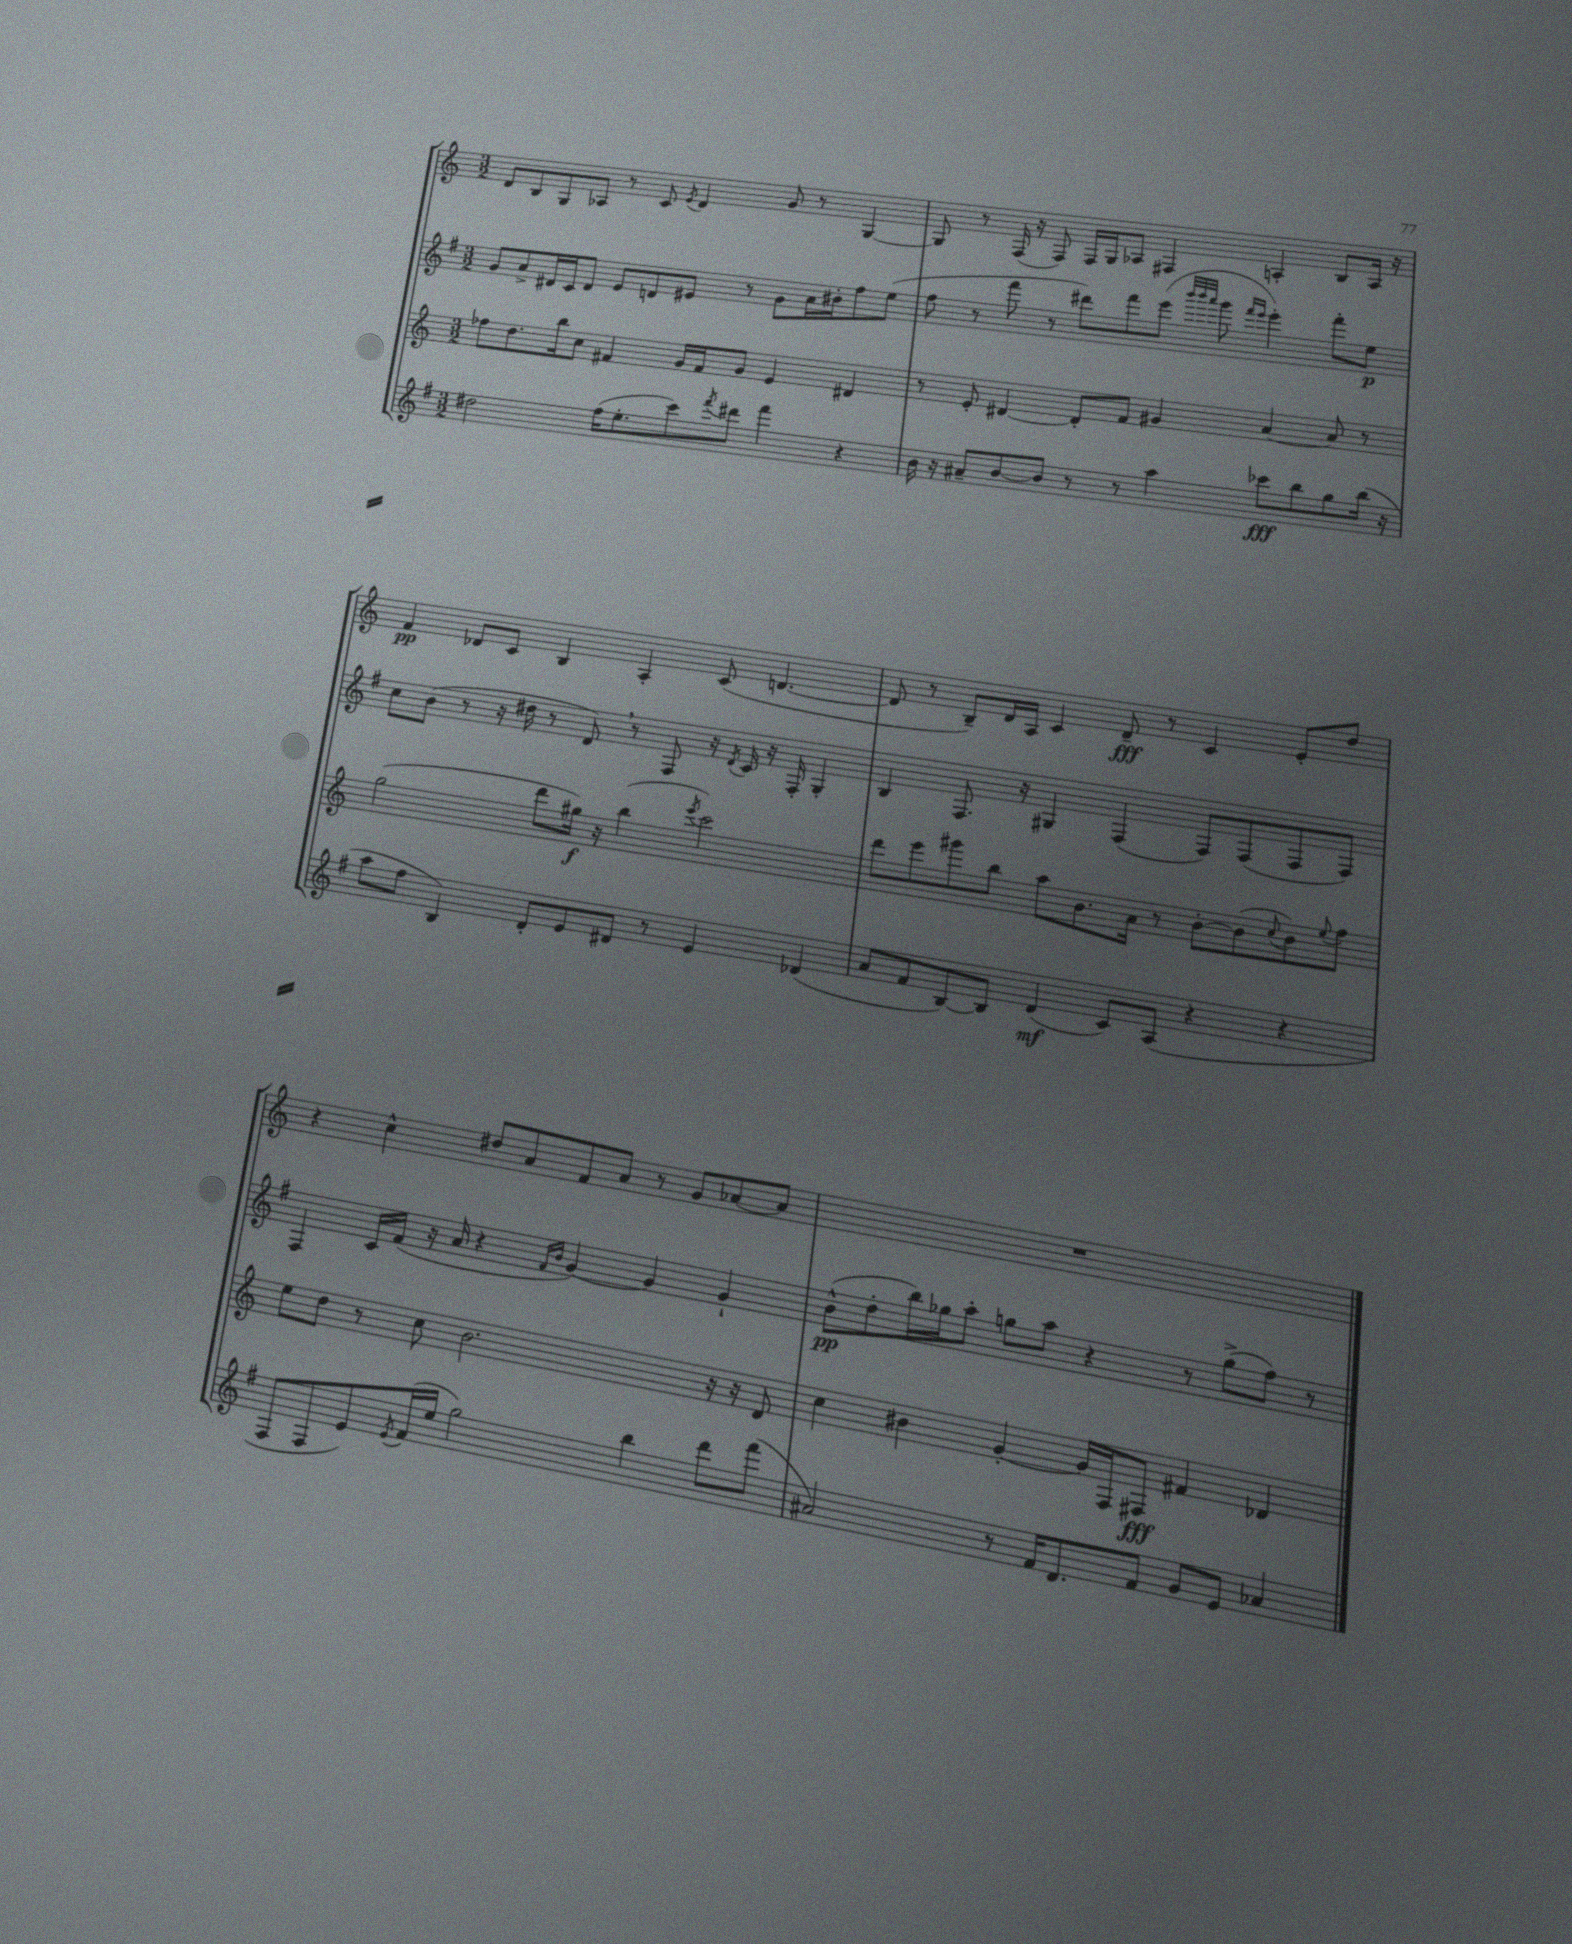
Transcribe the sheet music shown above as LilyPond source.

<<
\new StaffGroup <<
\new Staff = "s0" {
    \clef treble \key c \major \numericTimeSignature \time 3/2
    d'8 b8 g8 aes8 r8 c'8 \acciaccatura { e'8 } d'4 g'8 r8 g4~ |
    g8 r8 f16( r16 f8) f16 g16 aes8 fis4 a4-. b8 a16 r16 |
    f'4\pp des'8 c'8 b4 a4-. c'8( d'4.~ |
    d'8 r8 b8--) d'16 a16 c'4 d'8--\fff r8 c'4 e'8-. d''8 |
    r4 c''4-^ dis''8 a'8 f'8 a'8 r8 g'8 aes'8~ aes'8 |
    R1. \bar "|." |
}
\new Staff = "s1" {
    \clef treble \key g \major \numericTimeSignature \time 3/2
    g'8 a'8-> dis'16 c'16 dis'8 e'8 d'8 eis'8 r8 g'8 a'16 bis'16-. fis''8 e''8( |
    fis''8 r8 fis'''8 r8 dis'''8) fis'''8 e'''8( \grace { b'''32 b'''32 a'''32 } g'''8 \grace { fis'''16 e'''16 } e'''4-.) fis'''8-. e''8\p |
    c''8 b'8( r8 r16 dis''16 r8 d'8) \breathe r8 fis8 r16 \acciaccatura { d'8 } c'16 r16 fis16-. g4-. |
    b4 fis8. r16 gis4 fis4( fis8) fis8( fis8 fis8) |
    fis4 c'16 fis'16( r16 a'16 r4 \grace { fis'16 b'16 } g'4~) g'4 g'4-! |
    b'8-^\pp( d''8-. b''16) ges''16 a''8-. g''8 a''8 r4 r8 g''8->( fis''8) r8 \bar "|." |
}
\new Staff = "s2" {
    \clef treble \key c \major \numericTimeSignature \time 3/2
    fes''8 d''8. b''16 c''8 fis'4 g'16 fis'16 g'8 e'4 dis'4 |
    r8 e'8-. dis'4~ dis'8-. f'8 gis'4 a'4~ a'8 r8 |
    g''2( d'''8 gis''16\f) r16 b''4( \acciaccatura { e'''8 } c'''2) |
    d'''8 e'''8 gis'''8 b''8 a''8 b'8. a'16 r8 b'8~-. b'8( \appoggiatura { c''8 } b'8) \appoggiatura { e''8 } f''8 |
    e''8 d''8 r8 c''8 b'2. r16 r16 d'8 |
    c''4 bis'4 g'4~-. g'16 f16 fis8\fff fis'4 des'4 \bar "|." |
}
\new Staff = "s3" {
    \clef treble \key g \major \numericTimeSignature \time 3/2
    dis''2 fis''16( e''8.-. c'''8) \acciaccatura { fis'''8 } dis'''8 fis'''4 r4 |
    b'16 r16 ais'8-- b'8~ b'8 r8 r8 a''4 ces'''8\fff b''8 g''8 b''16( r16 |
    a''8 fis''8 b4) d'8-. e'8 dis'8 r8 e'4 des'4( |
    a'8 fis'8 b8~) b8 d'4\mf( c'8) a8( r4 r4 |
    fis8 fis8 e'8) \acciaccatura { e'8 } fis'16( e''16 g''2) b''4 d'''8 fis'''8( |
    ais'2) r8 fis'16 d'8. fis'8 g'8 e'8 aes'4 \bar "|." |
}
>>
>>
\layout { \context { \Score \remove "Bar_number_engraver" } }
